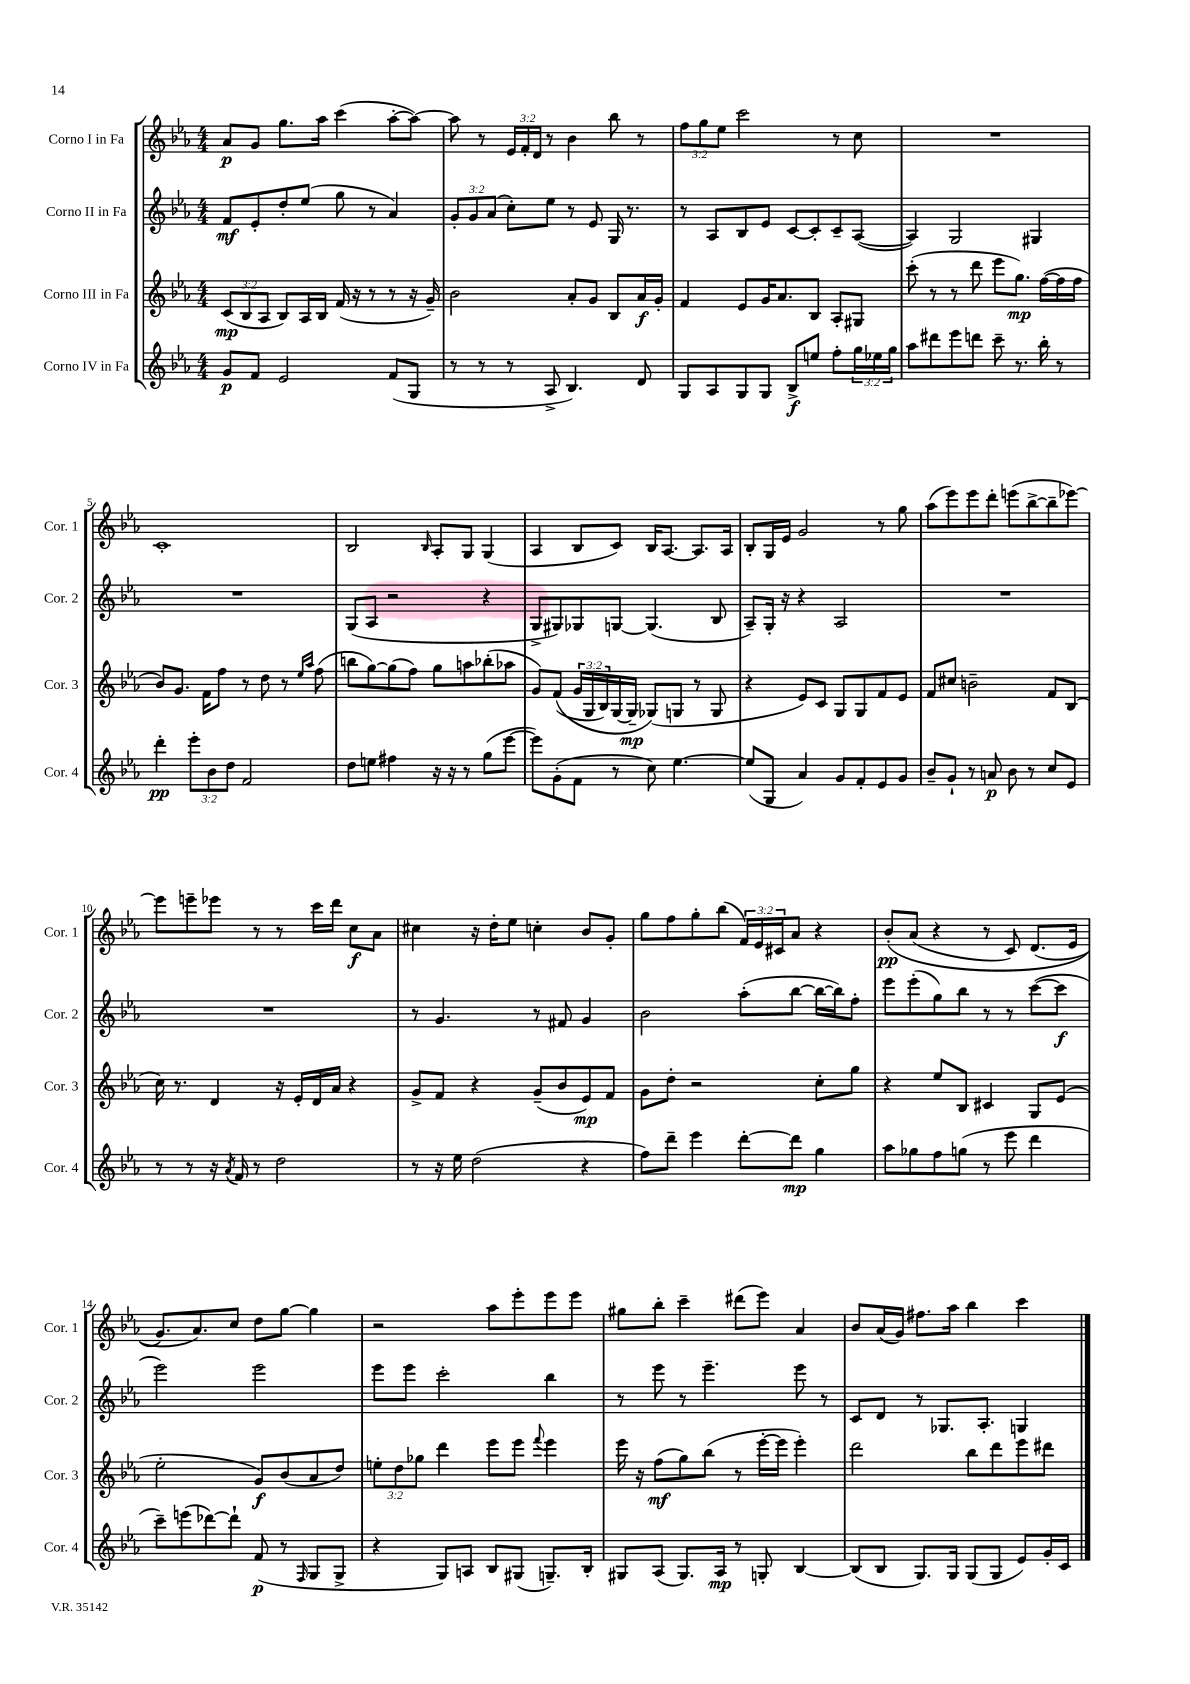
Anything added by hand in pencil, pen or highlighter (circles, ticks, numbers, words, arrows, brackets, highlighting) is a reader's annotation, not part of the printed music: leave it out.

**kern	**dynam	**kern	**dynam	**kern	**dynam	**kern	**dynam
*part4	*part4	*part3	*part3	*part2	*part2	*part1	*part1
*staff4	*staff4	*staff3	*staff3	*staff2	*staff2	*staff1	*staff1
*I"Corno IV in Fa	*	*I"Corno III in Fa	*	*I"Corno II in Fa	*	*I"Corno I in Fa	*
*I'Cor. 4	*	*I'Cor. 3	*	*I'Cor. 2	*	*I'Cor. 1	*
*clefG2	*	*clefG2	*	*clefG2	*	*clefG2	*
*k[b-e-a-]	*	*k[b-e-a-]	*	*k[b-e-a-]	*	*k[b-e-a-]	*
*M4/4	*	*M4/4	*	*M4/4	*	*M4/4	*
=1	=1	=1	=1	=1	=1	=1	=1
8g/L	p	(12c/L	mp	8f/L	mf	8a-/L	p
.	.	12B-/	.	.	.	.	.
8f/J	.	.	.	8e-'/	.	8g/J	.
.	.	12A-/J	.	.	.	.	.
2e-/	.	8B-/L)	.	8dd'/	.	8.gg\L	.
.	.	16A-/L	.	(8ee-/J	.	.	.
.	.	16B-/JJ	.	.	.	16aa-\Jk	.
.	.	(16f/	.	8gg\	.	(4ccc\	.
.	.	16r	.	.	.	.	.
.	.	8r	.	8r	.	.	.
(8f/L	.	8r	.	4a-/)	.	[8aa-'\L	.
8G/J	.	16r	.	.	.	8aa-\J_)	.
.	.	16g~/)	.	.	.	.	.
=2	=2	=2	=2	=2	=2	=2	=2
8r	.	2b-\	.	12g'/L	.	8aa-\]	.
.	.	.	.	12g/	.	.	.
8r	.	.	.	.	.	8r	.
.	.	.	.	(12a-/J	.	.	.
8r	.	.	.	8cc'\L)	.	24e-/LL	.
.	.	.	.	.	.	24f'/	.
.	.	.	.	.	.	24d/JJ	.
8A-^/	.	.	.	8ee-\J	.	8r	.
4.B-/)	.	8a-'/L	.	8r	.	4b-\	.
.	.	8g/J	.	8e-/	.	.	.
.	.	8B-/L	.	16G/	.	8bb-\	.
.	.	.	.	8.r	.	.	.
8d/	.	16a-/L	f	.	.	8r	.
.	.	16g'/JJ	.	.	.	.	.
=3	=3	=3	=3	=3	=3	=3	=3
8G/L	.	4f/	.	8r	.	12ff\L	.
.	.	.	.	.	.	12gg\	.
8A-/	.	.	.	8A-/L	.	.	.
.	.	.	.	.	.	12ee-\J	.
8G/	.	8e-/L	.	8B-/	.	2ccc\	.
8G/J	.	16g/K	.	8e-/J	.	.	.
.	.	8.a-/	.	.	.	.	.
8B-^/L	f	.	.	[8c/L	.	.	.
8een/J	.	8B-/J	.	8c'/]	.	.	.
8ff'\L	.	8A-'/L	.	8c~/	.	8r	.
24gg\L	.	8G#X/J	.	([8A-/J	.	8cc\	.
24ee-X\	.	.	.	.	.	.	.
24gg\JJ	.	.	.	.	.	.	.
=4	=4	=4	=4	=4	=4	=4	=4
8aa-\L	.	(8ccc'\	.	4A-/])	.	1r	.
8ddd#X\	.	8r	.	.	.	.	.
8eee-\	.	8r	.	2G/	.	.	.
8dddn\J	.	8ddd\	.	.	.	.	.
8ccc~\	.	8eee-\L	.	.	.	.	.
8.r	.	8.gg\J)	mp	.	.	.	.
.	.	.	.	4G#X/	.	.	.
16bb-'\	.	([16ff\LL	.	.	.	.	.
8r	.	16ff\]	.	.	.	.	.
.	.	16ff\JJ	.	.	.	.	.
!!LO:LB:g=z
=5	=5	=5	=5	=5	=5	=5	=5
4ddd'\	pp	8b-/L)	.	1r	.	1c'	.
.	.	8.g/J	.	.	.	.	.
12eee-'\L	.	.	.	.	.	.	.
.	.	16f\KL	.	.	.	.	.
12b-\	.	.	.	.	.	.	.
.	.	8ff\J	.	.	.	.	.
12dd\J	.	.	.	.	.	.	.
2f/	.	8r	.	.	.	.	.
.	.	8dd\	.	.	.	.	.
.	.	8r	.	.	.	.	.
.	.	16qqee-/LL	.	.	.	.	.
.	.	16qqaa-/JJ	.	.	.	.	.
.	.	(8ff\	.	.	.	.	.
=6	=6	=6	=6	=6	=6	=6	=6
8dd\L	.	8bbn\L	.	(8G/L	.	2B-/	.
8een\J	.	[8gg\)	.	8A-/J	.	.	.
4ff#X\	.	(8gg\]	.	2r	.	.	.
.	.	8ff\J)	.	.	.	.	.
.	.	.	.	.	.	16qqB-/	.
16r	.	8gg\L	.	.	.	8A-'/L	.
16r	.	.	.	.	.	.	.
8r	.	8aan\	.	.	.	8G/J	.
(8gg\L	.	(8bb-X'\	.	4r	.	(4G/	.
[8eee-\J	.	8aa-X\J	.	.	.	.	.
=7	=7	=7	=7	=7	=7	=7	=7
8eee-\L])	.	8g/L)	.	8G^/L	.	4A-/	.
(8g'\	.	((8f/J	.	8G#X/)	.	.	.
8f\J	.	24g/LL	.	8G-X/	.	8B-/L	.
.	.	24G/	.	.	.	.	.
.	.	24B-/)	.	.	.	.	.
8r	.	[16G/	.	[8Gn/J	.	8c/J)	.
.	.	16G~/JJ]	mp	.	.	.	.
8cc\)	.	(8G-X/L)	.	(4.G/]	.	16B-/KL	.
.	.	.	.	.	.	[8.A-/J	.
[4.ee-\	.	8Gn/J	.	.	.	.	.
.	.	8r	.	.	.	8.A-/L]	.
.	.	8G/	.	8B-/	.	.	.
.	.	.	.	.	.	16A-/Jk	.
=8	=8	=8	=8	=8	=8	=8	=8
(8ee-/L]	.	4r	.	8A-~/L)	.	8B-'/L	.
8G/J	.	.	.	16G'/Jk	.	16G/L	.
.	.	.	.	16r	.	16e-/JJ	.
4a-/)	.	8e-/L)	.	4r	.	2g/	.
.	.	8c/J	.	.	.	.	.
8g/L	.	8G/L	.	2A-/	.	.	.
8f'/	.	8G/	.	.	.	.	.
8e-/	.	8f/	.	.	.	8r	.
8g/J	.	8e-/J	.	.	.	8gg\	.
=9	=9	=9	=9	=9	=9	=9	=9
8b-~/L	.	8f/L	.	1r	.	(8aa-\L	.
8g`/J	.	8cc#X/J	.	.	.	8eee-\)	.
8r	.	2bn~\	.	.	.	8eee-\	.
8an/	p	.	.	.	.	8ddd'\J	.
8b-\	.	.	.	.	.	(8eeen\L	.
8r	.	.	.	.	.	[8bb-^\	.
8cc/L	.	8f/L	.	.	.	8bb-~\]	.
8e-/J	.	(8B-/J	.	.	.	[8eee-X\J)	.
!!LO:LB:g=z
=10	=10	=10	=10	=10	=10	=10	=10
8r	.	16cc\)	.	1r	.	8eee-\L]	.
.	.	8.r	.	.	.	.	.
8r	.	.	.	.	.	8eeen~\	.
16r	.	4d/	.	.	.	8eee-X\J	.
8qa-/	.	.	.	.	.	.	.
16f/	.	.	.	.	.	.	.
8r	.	.	.	.	.	8r	.
2dd\	.	16r	.	.	.	8r	.
.	.	16e-'/LL	.	.	.	.	.
.	.	16d/	.	.	.	16ccc\LL	.
.	.	16a-/JJ	.	.	.	16ddd\JJ	.
.	.	4r	.	.	.	8cc\L	f
.	.	.	.	.	.	8a-\J	.
=11	=11	=11	=11	=11	=11	=11	=11
8r	.	8g^/L	.	8r	.	4cc#X\	.
16r	.	8f/J	.	4.g/	.	.	.
16ee-\	.	.	.	.	.	.	.
(2dd\	.	4r	.	.	.	16r	.
.	.	.	.	.	.	16dd'\KL	.
.	.	.	.	.	.	8ee-\J	.
.	.	(8g~/L	.	8r	.	4ccn'\	.
.	.	8b-/	.	8f#X/	.	.	.
4r	.	8e-/)	mp	4g/	.	8b-/L	.
.	.	8f/J	.	.	.	8g'/J	.
=12	=12	=12	=12	=12	=12	=12	=12
8ff\L)	.	8g\L	.	2b-\	.	8gg\L	.
8ddd~\J	.	8dd'\J	.	.	.	8ff\	.
4eee-\	.	2r	.	.	.	8gg'\	.
.	.	.	.	.	.	(8bb-\J	.
[8ddd'\L	.	.	.	(8aa-'\L	.	24f/LL)	.
.	.	.	.	.	.	24e-/	.
.	.	.	.	.	.	24c#X/J	.
8ddd\J]	mp	.	.	[8bb-\J	.	8a-/J	.
4gg\	.	8cc'\L	.	16bb-\LL_	.	4r	.
.	.	.	.	16bb-\J])	.	.	.
.	.	8gg\J	.	8ff'\J	.	.	.
=13	=13	=13	=13	=13	=13	=13	=13
8aa-\L	.	4r	.	8eee-\L	.	(8b-'/L	pp
8gg-X\	.	.	.	(8eee-'\	.	(8a-/J	.
8ff\	.	8ee-/L	.	8gg\)	.	4r	.
(8ggn\J	.	8B-/J	.	8bb-\J	.	.	.
8r	.	4c#X/	.	8r	.	8r	.
8eee-\	.	.	.	8r	.	8c/)	.
4ddd\	.	8G/L	.	([8ccc\L	.	(8.d/L	.
.	.	(8e-/J	.	8ccc\J]	f	.	.
.	.	.	.	.	.	16e-/Jk	.
!!LO:LB:g=z
=14	=14	=14	=14	=14	=14	=14	=14
8ccc~\L)	.	2ee-'\	.	2eee-\)	.	8.g/L)	.
(8eeen\	.	.	.	.	.	.	.
.	.	.	.	.	.	8.a-/)	.
[8ddd-X\)	.	.	.	.	.	.	.
8ddd-`\J]	.	.	.	.	.	8cc/J	.
(8f/	p	8g/L)	f	2eee-\	.	8dd\L	.
8r	.	(8b-/	.	.	.	[8gg\J	.
16qqF/	.	.	.	.	.	.	.
8G/L	.	8a-/	.	.	.	4gg\]	.
8G^/J	.	8dd/J)	.	.	.	.	.
=15	=15	=15	=15	=15	=15	=15	=15
4r	.	12een'\L	.	8eee-\L	.	2r	.
.	.	12dd\	.	.	.	.	.
.	.	.	.	8eee-\J	.	.	.
.	.	12gg-X\J	.	.	.	.	.
8G/L)	.	4ddd\	.	2ccc'\	.	.	.
8An/J	.	.	.	.	.	.	.
8B-/L	.	8eee-\L	.	.	.	8aa-\L	.
(8G#X/J	.	8eee-\J	.	.	.	8eee-'\	.
.	.	8qqfff/	.	.	.	.	.
8.Gn~/L)	.	4eee-\	.	4bb-\	.	8eee-\	.
.	.	.	.	.	.	8eee-\J	.
16B-'/Jk	.	.	.	.	.	.	.
=16	=16	=16	=16	=16	=16	=16	=16
8G#X/L	.	16eee-\	.	8r	.	8gg#X\L	.
.	.	16r	.	.	.	.	.
(8A-/J	.	(8ff\L	mf	8eee-\	.	8bb-'\J	.
8.G#/L)	.	8gg\)	.	8r	.	4ccc~\	.
.	.	(8bb-\J	.	4.eee-~\	.	.	.
16A-/Jk	mp	.	.	.	.	.	.
8r	.	8r	.	.	.	(8ddd#X\L	.
8Gn'/	.	[16eee-'\LL	.	.	.	8eee-\J)	.
.	.	16eee-\JJ]	.	.	.	.	.
[4B-/	.	4eee-'\)	.	8eee-\	.	4a-/	.
.	.	.	.	8r	.	.	.
=17	=17	=17	=17	=17	=17	=17	=17
(8B-/L]	.	2ddd\	.	8c/L	.	8b-/L	.
8B-/J	.	.	.	8d/J	.	(16a-/L	.
.	.	.	.	.	.	16g/JJ)	.
8.G/L)	.	.	.	8r	.	8.ff#X\L	.
.	.	.	.	8.G-X/L	.	.	.
16G/Jk	.	.	.	.	.	16aa-\Jk	.
(8G/L	.	8bb-\L	.	.	.	4bb-\	.
.	.	.	.	8.A-'/J	.	.	.
8G/J	.	8ddd\	.	.	.	.	.
8e-/L)	.	8eee-\	.	4Gn/	.	4ccc\	.
16g'/L	.	8ddd#X\J	.	.	.	.	.
16c/JJ	.	.	.	.	.	.	.
==	==	==	==	==	==	==	==
*-	*-	*-	*-	*-	*-	*-	*-
